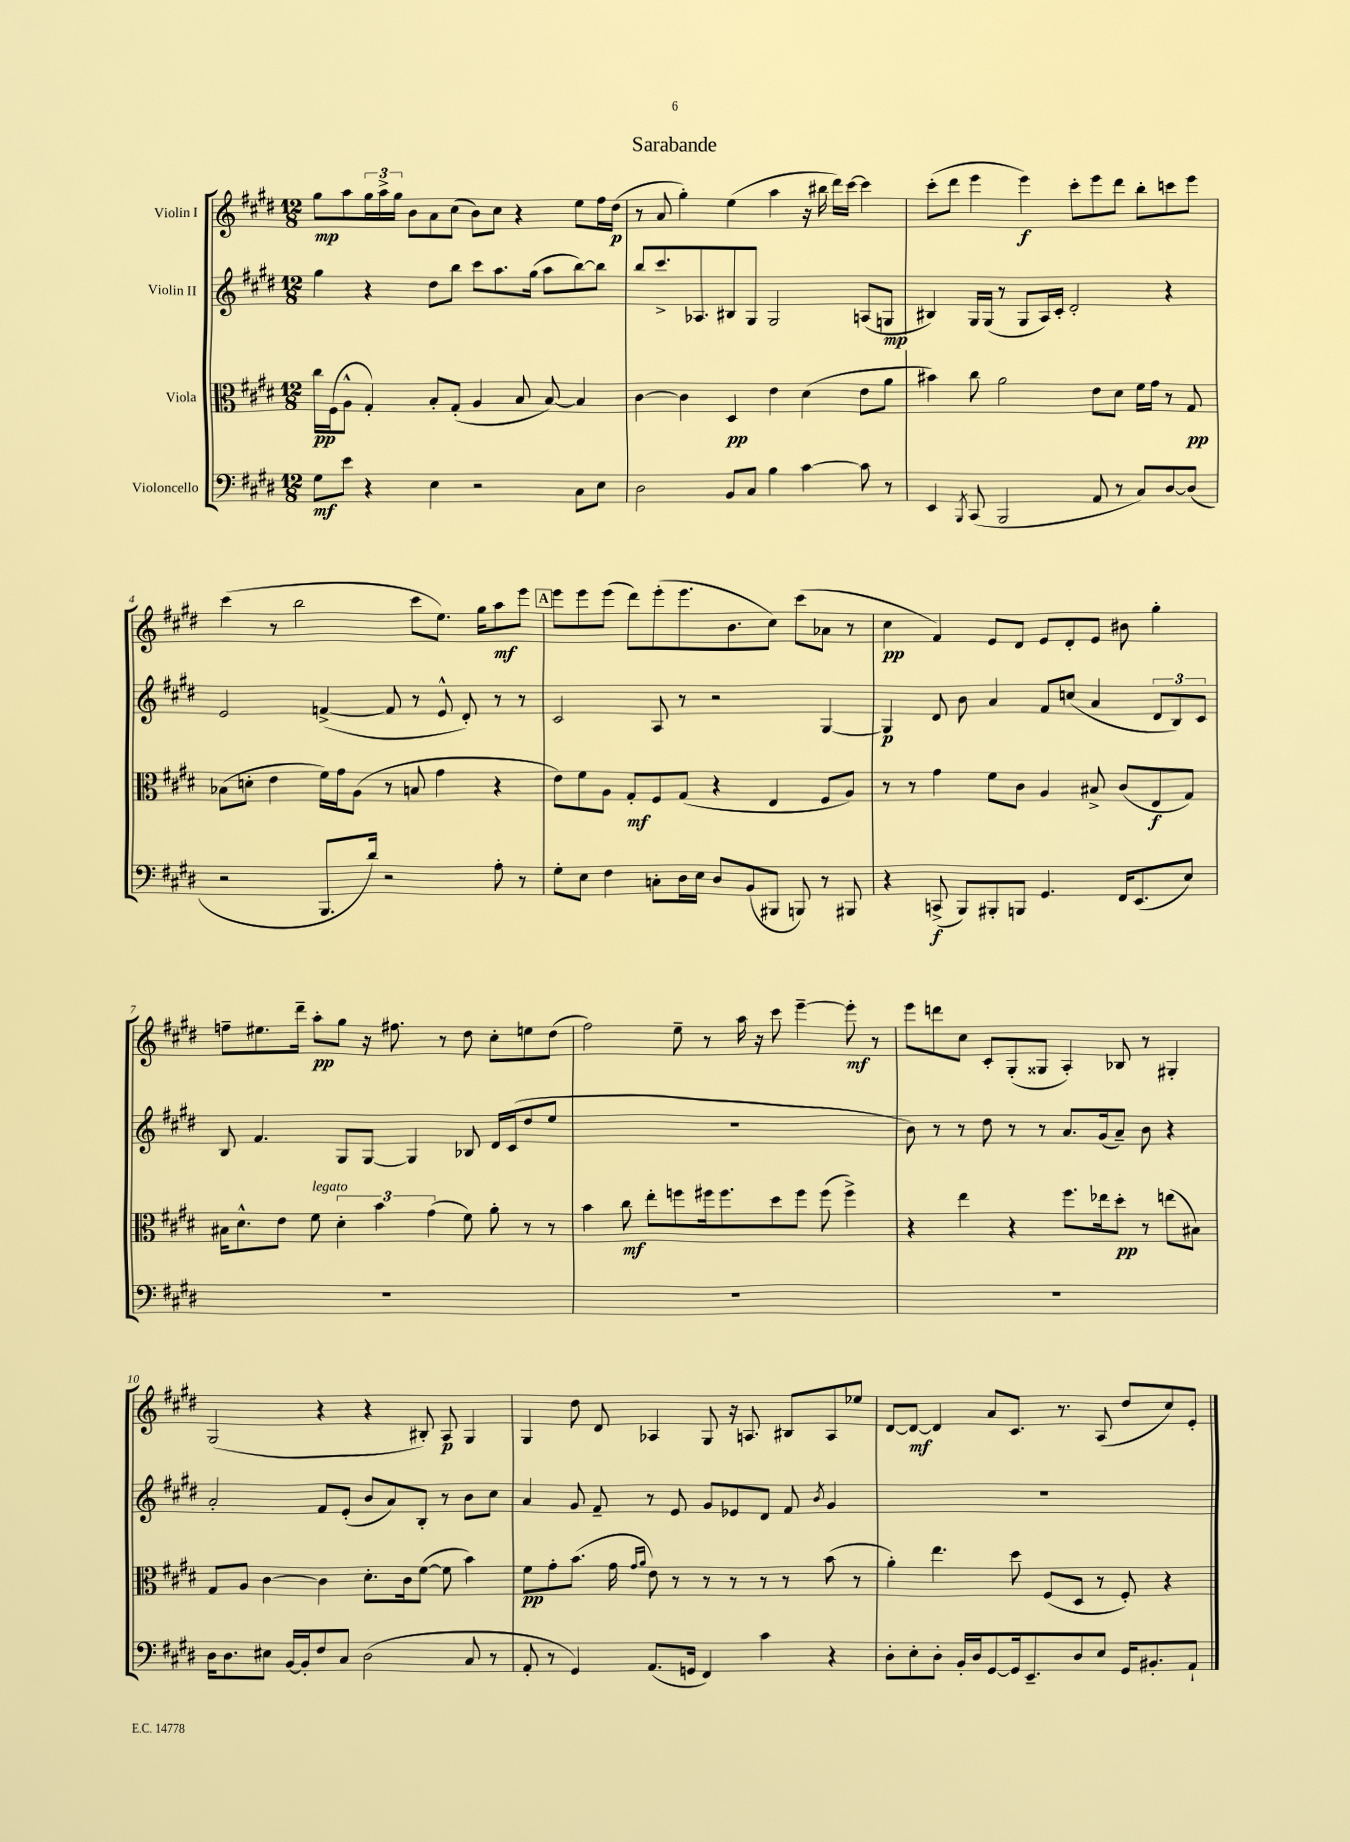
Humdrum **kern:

**kern	**dynam	**kern	**dynam	**kern	**dynam	**kern	**dynam
*part4	*part4	*part3	*part3	*part2	*part2	*part1	*part1
*staff4	*staff4	*staff3	*staff3	*staff2	*staff2	*staff1	*staff1
*I"Violoncello	*	*I"Viola	*	*I"Violin II	*	*I"Violin I	*
*clefF4	*	*clefC3	*	*clefG2	*	*clefG2	*
*k[f#c#g#d#]	*	*k[f#c#g#d#]	*	*k[f#c#g#d#]	*	*k[f#c#g#d#]	*
*M12/8	*	*M12/8	*	*M12/8	*	*M12/8	*
=1	=1	=1	=1	=1	=1	=1	=1
8G#\L	mf	16cc#\LL	pp	4gg#\	.	8gg#\L	mp
.	.	(16F#\J	.	.	.	.	.
8e\J	.	8A^^\J	.	.	.	8aa\	.
4r	.	4G#'/)	.	4r	.	24gg#\L	.
.	.	.	.	.	.	24aa^\	.
.	.	.	.	.	.	24gg#\JJ	.
.	.	.	.	.	.	8b\L	.
4E\	.	8B'/L	.	8dd#\L	.	8a\	.
.	.	(8G#'/J	.	8bb\J	.	(8cc#\J	.
2r	.	4A/	.	8ccc#\L	.	8b\L)	.
.	.	.	.	8.aa\	.	8cc#\J	.
.	.	8B/	.	.	.	4r	.
.	.	.	.	(16gg#\Jk	.	.	.
.	.	[8B/)	.	8aa\L	.	.	.
8C#\L	.	4B/]	.	[8bb\)	.	8ee\L	.
8E\J	.	.	.	8bb\J]	.	16ff#\L	.
.	.	.	.	.	.	(16dd#\JJ	p
=2	=2	=2	=2	=2	=2	=2	=2
2D#\	.	[4c#\	.	8bb/L	.	8r	.
.	.	.	.	8.ccc#^/	.	8a/	.
.	.	4c#\]	.	.	.	4gg#'\)	.
.	.	.	.	8.A-X/	.	.	.
8BB/L	.	4D#/	pp	8B#X/	.	(4ee\	.
8C#/J	.	.	.	8G#/J	.	.	.
4B\	.	4e\	.	2G#/	.	4aa\	.
[4c#\	.	(4d#\	.	.	.	16r	.
.	.	.	.	.	.	16bb#X\	.
.	.	.	.	.	.	16ddd#\LL)	.
.	.	.	.	.	.	[16ccc#\JJ	.
8c#\]	.	8e\L	.	(8An/L	.	4ccc#\]	.
8r	.	8a\J	.	8Gn/J	mp	.	.
=3	=3	=3	=3	=3	=3	=3	=3
4EE/	.	4b#X\)	.	4B#X/)	.	(8ccc#'\L	.
.	.	.	.	.	.	8ddd#\J	.
8qBBB/	.	.	.	.	.	.	.
(8CC#/	.	8cc#\	.	16G#/LL	.	4eee\	.
.	.	.	.	(16G#/JJ	.	.	.
2BBB/	.	2a\	.	8r	.	.	.
.	.	.	.	8G#/L	.	4eee\)	f
.	.	.	.	16A/L)	.	.	.
.	.	.	.	16c#'/JJ	.	.	.
.	.	.	.	2d#'/	.	8ccc#'\L	.
8AA/	.	8e\L	.	.	.	8eee\	.
8r	.	8d#\J	.	.	.	8ddd#\J	.
8C#/L)	.	16f#\LL	.	.	.	8bb'\L	.
.	.	16g#\JJ	.	.	.	.	.
[8D#/	.	8r	.	4r	.	8cccn\	.
(8D#/J]	.	8G#/	pp	.	.	8eee\J	.
!!LO:LB:g=z
=4	=4	=4	=4	=4	=4	=4	=4
2r	.	(8B-X\L	.	2e/	.	(4ccc#\	.
.	.	8dn'\J	.	.	.	.	.
.	.	4e\	.	.	.	8r	.
.	.	.	.	.	.	2bb\	.
8.BBB/L	.	16f#\LL)	.	([4fn^/	.	.	.
.	.	16g#\J	.	.	.	.	.
.	.	(8A\J	.	.	.	.	.
16d#/Jk)	.	.	.	.	.	.	.
2r	.	8r	.	8f/]	.	.	.
.	.	8Bn/	.	8r	.	8ccc#\L	.
.	.	4g#\	.	8e^^/	.	8.ee\J)	.
.	.	.	.	8d#'/)	.	.	.
.	.	.	.	.	.	16gg#\KL	.
8A'\	.	4r	.	8r	.	8aa\	mf
8r	.	.	.	8r	.	8eee\J	.
!!LO:REH:place=s1:t=A
=5	=5	=5	=5	=5	=5	=5	=5
8G#'\L	.	8e\L)	.	2c#/	.	8eee\L	.
8E\J	.	8f#\	.	.	.	8eee\	.
4F#\	.	8A\J	.	.	.	(8eee\J	.
.	.	8G#'/L	mf	.	.	8ddd#\L)	.
8Cn'\L	.	8F#/	.	8A/	.	(8eee'\	.
16D#\L	.	(8G#/J	.	8r	.	8.eee\	.
16E\JJ	.	.	.	.	.	.	.
8D#/L	.	4r	.	2r	.	.	.
.	.	.	.	.	.	8.b\	.
(8BB/	.	.	.	.	.	.	.
8BBB#X/J	.	4E/	.	.	.	8cc#\J)	.
8BBBn/)	.	.	.	.	.	(8ccc#\L	.
8r	.	8F#/L	.	[4G#/	.	8a-X\J	.
8BBB#X/	.	8A/J)	.	.	.	8r	.
=6	=6	=6	=6	=6	=6	=6	=6
4r	.	8r	.	4G#/]	p	4cc#\	pp
.	.	8r	.	.	.	.	.
(8CCn^/	f	4g#\	.	8d#/	.	4f#/)	.
8BBB/L)	.	.	.	8b\	.	.	.
8BBB#X'/	.	8f#\L	.	4a/	.	8e/L	.
8BBBn/J	.	8c#\J	.	.	.	8d#/J	.
4.GG#/	.	4A/	.	8f#/L	.	8e/L	.
.	.	.	.	(8ccn/J	.	8d#'/	.
.	.	8B#X^/	.	4a/	.	8e/J	.
16FF#/KL	.	(8c#/L	.	.	.	8b#X\	.
(8.EE/	.	.	.	.	.	.	.
.	.	8E/	f	12d#/L	.	4gg#'\	.
.	.	.	.	12B/)	.	.	.
8E/J)	.	8G#/J)	.	.	.	.	.
.	.	.	.	12c#/J	.	.	.
!!LO:LB:g=z
=7	=7	=7	=7	=7	=7	=7	=7
1.r	.	16B#X\KL	.	8B/	.	8ffn~\L	.
.	.	8.d#^^\	.	.	.	.	.
.	.	.	.	4.f#/	.	8.ee#X\	.
.	.	8e\J	.	.	.	.	.
.	.	.	.	.	.	16ddd#~\Jk	.
!	!	!LO:TX:a:i:t=legato	!	!	!	!	!
.	.	8f#\	.	.	.	8aa'\L	pp
.	.	6d#'\	.	8G#/L	.	8gg#\J	.
.	.	.	.	[8G#/J	.	16r	.
.	.	6b\	.	.	.	.	.
.	.	.	.	.	.	8.ff#X\	.
.	.	.	.	4G#/]	.	.	.
.	.	(6g#\	.	.	.	.	.
.	.	.	.	.	.	8r	.
.	.	8f#\)	.	8B-X/	.	8dd#\	.
.	.	8a'\	.	16d#/LL	.	8cc#'\L	.
.	.	.	.	(16c#/J	.	.	.
.	.	8r	.	8dd#/	.	8een\	.
.	.	8r	.	8ee/J	.	(8dd#\J	.
=8	=8	=8	=8	=8	=8	=8	=8
1.r	.	4b\	.	1.r	.	2ff#\)	.
.	.	8cc#\	mf	.	.	.	.
.	.	8ee'\L	.	.	.	.	.
.	.	8ffn\	.	.	.	8ee~\	.
.	.	16ff#X\k	.	.	.	8r	.
.	.	8.ff#\	.	.	.	.	.
.	.	.	.	.	.	16aa\	.
.	.	.	.	.	.	16r	.
.	.	8dd#\	.	.	.	8ccc#\	.
.	.	8ff#\J	.	.	.	[4eee~\	.
.	.	(8ff#\	.	.	.	.	.
.	.	4ff#^\)	.	.	.	8eee'\]	mf
.	.	.	.	.	.	8r	.
=9	=9	=9	=9	=9	=9	=9	=9
1.r	.	4r	.	8b\)	.	8eee\L	.
.	.	.	.	8r	.	8dddn\	.
.	.	4ee\	.	8r	.	8cc#\J	.
.	.	.	.	8dd#\	.	8c#'/L	.
.	.	4r	.	8r	.	(8G#'/	.
.	.	.	.	8r	.	8G##X/J	.
.	.	8.ff#\L	.	8.a/L	.	4A'/)	.
.	.	16ee-X\k	.	(16g#/k	.	.	.
.	.	8dd#'\J	pp	8a~/J)	.	8B-X/	.
.	.	8r	.	8b\	.	8r	.
.	.	(8een\L	.	4r	.	4G#X'/	.
.	.	8B#X\J)	.	.	.	.	.
!!LO:LB:g=z
=10	=10	=10	=10	=10	=10	=10	=10
16D#\KL	.	8G#/L	.	2a'/	.	(2G#/	.
8.D#\	.	.	.	.	.	.	.
.	.	8A/J	.	.	.	.	.
8E#X\J	.	[4c#\	.	.	.	.	.
[16BB/LL	.	.	.	.	.	.	.
16BB'/J]	.	.	.	.	.	.	.
8F#/	.	4c#\]	.	8f#/L	.	4r	.
8C#/J	.	.	.	(8e'/J	.	.	.
(2D#\	.	8.d#'\L	.	8b/L	.	4r	.
.	.	.	.	8a/)	.	.	.
.	.	16c#\k	.	.	.	.	.
.	.	([8f#\J	.	8B'/J	.	8B#X'/)	.
.	.	8f#\]	.	8r	.	8A/	p
8C#/	.	4b\)	.	8b\L	.	4G#/	.
8r	.	.	.	8cc#\J	.	.	.
=11	=11	=11	=11	=11	=11	=11	=11
8AA'/	.	8f#\L	pp	4a/	.	4G#/	.
8r	.	8g#'\	.	.	.	.	.
4GG#/)	.	(8.b\J	.	8g#/	.	8dd#\	.
.	.	.	.	8f#~/	.	8d#/	.
.	.	16g#\	.	.	.	.	.
.	.	16qqg#/LL	.	.	.	.	.
.	.	16qqa/JJ	.	.	.	.	.
(8.AA/L	.	8e\)	.	8r	.	4A-X/	.
.	.	8r	.	8e/	.	.	.
16GGn/Jk	.	.	.	.	.	.	.
4FF#/)	.	8r	.	8g#/L	.	8G#/	.
.	.	8r	.	8e-X/	.	16r	.
.	.	.	.	.	.	8.An/	.
4c#\	.	8r	.	8d#/J	.	.	.
.	.	8r	.	8f#/	.	8B#X/L	.
.	.	.	.	8qb/	.	.	.
4r	.	(8b\	.	4g#/	.	8A/	.
.	.	8r	.	.	.	8ee-X/J	.
=12	=12	=12	=12	=12	=12	=12	=12
8D#'\L	.	4a'\)	.	1.r	.	[8d#/L	.
8E'\	.	.	.	.	.	8d#/J_	mf
8D#'\J	.	4.ee\	.	.	.	4d#/]	.
16BB'/LL	.	.	.	.	.	.	.
16D#/J	.	.	.	.	.	.	.
[8GG#/	.	.	.	.	.	8a/L	.
16GG#/k]	.	8dd#\	.	.	.	8.c#/J	.
8.EE~/	.	.	.	.	.	.	.
.	.	(8F#/L	.	.	.	.	.
.	.	.	.	.	.	8.r	.
8D#/	.	8D#/J	.	.	.	.	.
8E/J	.	8r	.	.	.	(8A/	.
16GG#/KL	.	8F#'/)	.	.	.	8dd#/L	.
8.BB#X'/	.	.	.	.	.	.	.
.	.	4r	.	.	.	8cc#/)	.
8AA`/J	.	.	.	.	.	8e'/J	.
==	==	==	==	==	==	==	==
*-	*-	*-	*-	*-	*-	*-	*-
